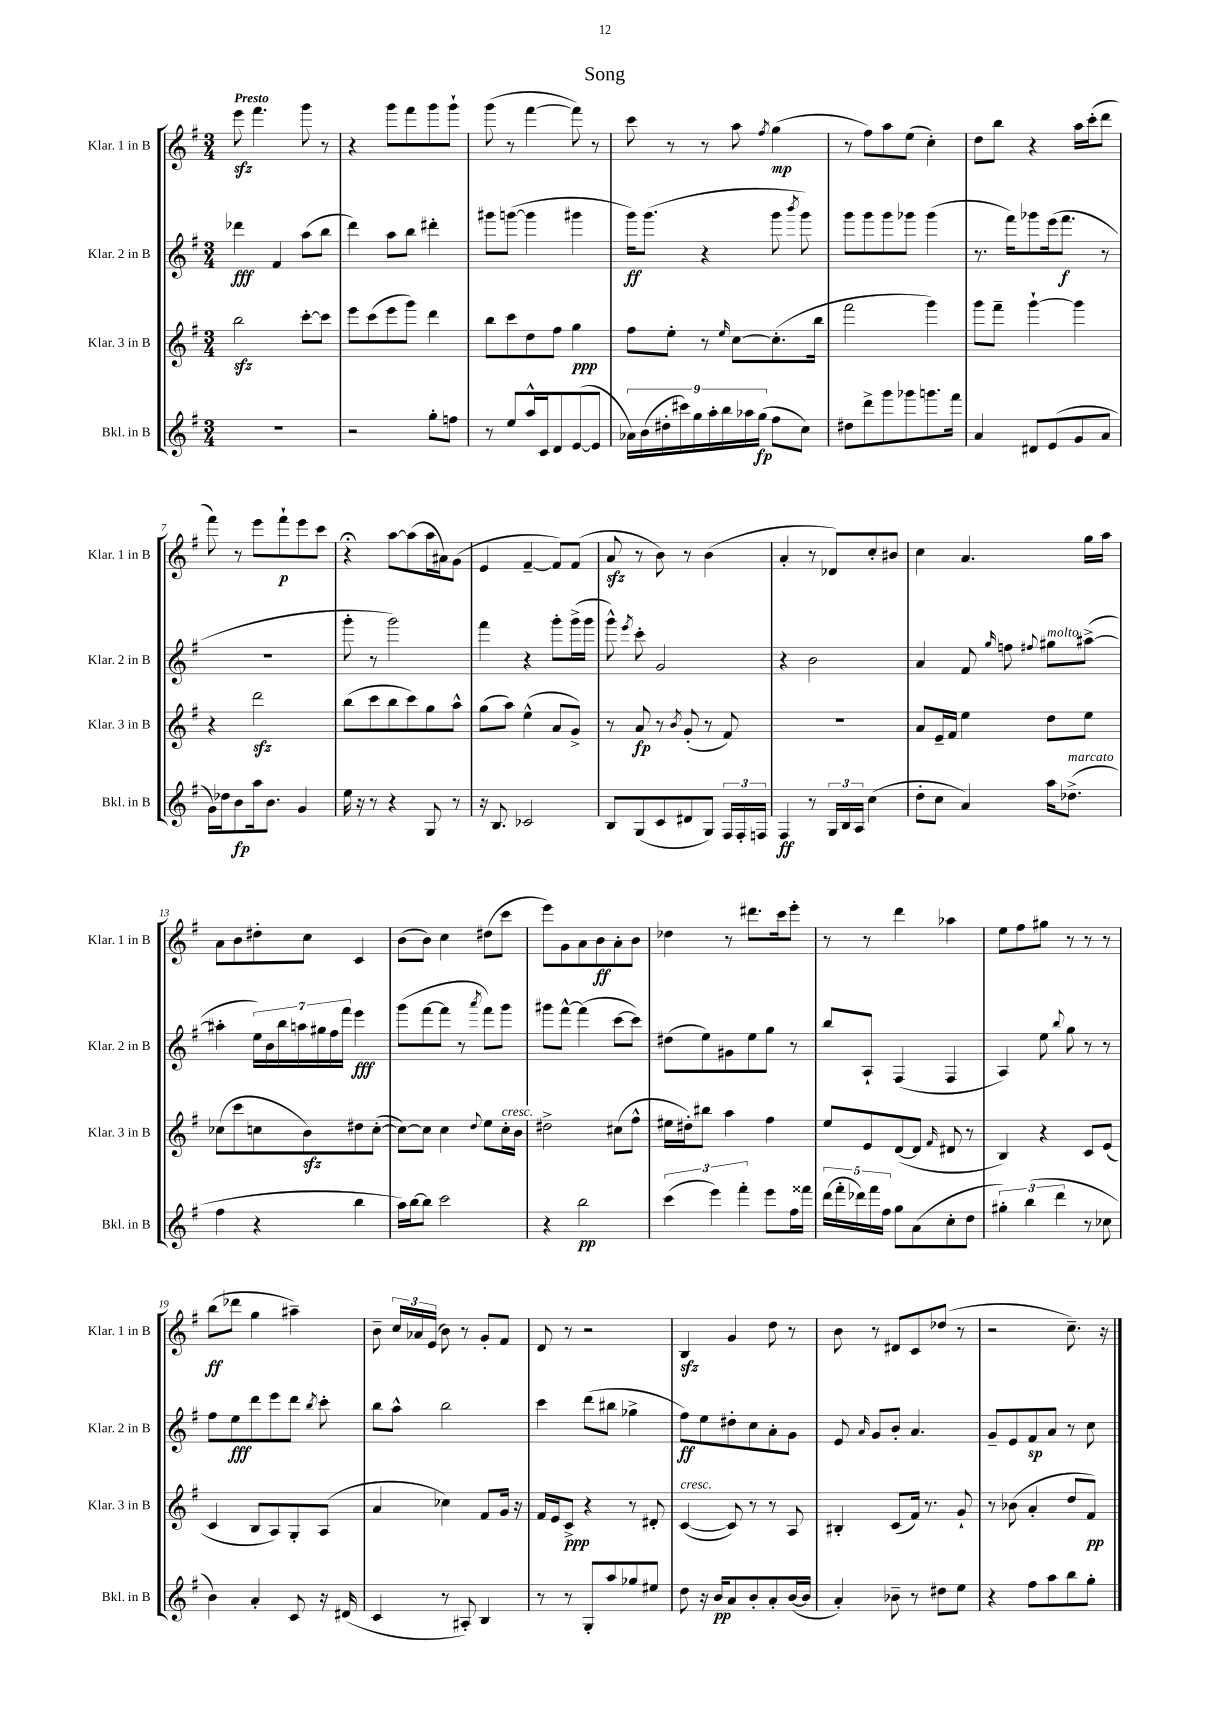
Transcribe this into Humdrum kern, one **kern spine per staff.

**kern	**kern	**kern	**kern
*staff4	*staff3	*staff2	*staff1
*clefG2	*clefG2	*clefG2	*clefG2
*k[f#]	*k[f#]	*k[f#]	*k[f#]
*M3/4	*M3/4	*M3/4	*M3/4
2.r	2bb	4ddd-	8eee
.	.	.	4.fff#
.	.	4f#	.
.	[8ccc'	(8aa	8ggg
.	8ccc]	8bb	8r
=	=	=	=
2r	8eee	4ddd)	4r
.	(8ccc	.	.
.	8eee	8aa	8ggg
.	8ggg)	8bb	8fff#
8gg'	4ddd	4ddd#'	8ggg
8ff	.	.	8ggg`
=	=	=	=
8r	8bb	8ggg#	(8ggg
8ee	8ccc	([8ggg	8r
16aa^^	8dd	4ggg]	[4fff#
16c	.	.	.
8d	8ff#	.	.
([8e	4gg	4ggg#	8fff#])
8e]	.	.	8r
=	=	=	=
18a-)	8ff#	16ggg)	8ccc
(18b	.	.	.
.	.	(8.ggg	.
18dd#'	.	.	.
.	8ee'	.	8r
18ccc#)	.	.	.
18gg	.	.	.
.	8r	4r	8r
18aa'	.	.	.
18bb	.	.	.
.	16qqee	.	.
.	[8cc	.	8aa
18aa-	.	.	.
(18gg	.	.	.
.	.	.	8qff#
8ff#	(8.cc']	8ggg	(4gg
.	.	8qbbb	.
8cc)	.	8ggg)	.
.	16bb	.	.
=	=	=	=
8dd#	2fff#	8ggg	8r
8ddd^	.	8ggg	8ff#)
8ggg	.	8ggg	8aa
8ggg-	.	8ggg-	(8ee
8.ggg	4ggg)	(4ggg-	4cc')
16fff#	.	.	.
=	=	=	=
4a	8ggg	8.r	8dd
.	8fff#~	.	8bb
.	.	16fff#)	.
8d#	[4ggg`	8ggg-	4r
(8e	.	(16eee	.
.	.	8.fff#	.
8g	4ggg]	.	16aa
.	.	.	(16ccc'
8a	.	8r	8ddd
=	=	=	=
16g)	4r	2.r	8fff#)
16dd-	.	.	.
8b	.	.	8r
16aa	2ddd	.	8eee
8.b	.	.	.
.	.	.	8fff#`
4g	.	.	8eee
.	.	.	8ccc
=	=	=	=
16ee	(8bb	8ggg'	4r;
16r	.	.	.
8r	8ccc	8r	.
4r	8bb	2ggg)	[8aa
.	8ccc)	.	(8aa]
8G	8gg	.	16aa
.	.	.	16a#)
8r	8aa^^	.	(8g
=	=	=	=
16r	(8gg	4fff#	4e
8.B	.	.	.
.	8aa)	.	.
2c-	(4ee^^	4r	[4f#~
.	8a	8ggg'	8f#])
.	8g^)	(16ggg^	(8f#
.	.	16ggg	.
=	=	=	=
8B	8r	8ggg^^)	8a
.	.	8qeee	.
(8G	8a	8ccc'	8r
8c	8r	2g	8b)
.	8qb	.	.
8d#	(8g'	.	8r
8G)	8r	.	(4b
24F#	8f#)	.	.
24F#'	.	.	.
24F	.	.	.
=	=	=	=
4F#	2.r	4r	4a'
8r	.	2b	8r
24G	.	.	8d-)
24B	.	.	.
24A	.	.	.
(4cc	.	.	8cc'
.	.	.	8b#
=	=	=	=
8dd'	8a	4a	4cc
8cc	16e~	.	.
.	16f#	.	.
4a)	4ee	8f#	4.a
.	.	16qqgg	.
.	.	8ff	.
.	.	8qqff#	.
16aa	8dd	8gg#	.
(8.dd-^	.	.	.
.	8ee	([8aa#^	16gg
.	.	.	16aa
=	=	=	=
4ff#	(8cc-	4aa#']	8a
.	8ccc	.	8b
4r	8cc	28ee)	8dd#'
.	.	28b	.
.	.	28bb	.
.	.	28aa	.
.	8b)	.	8cc
.	.	28gg#	.
.	.	28ff#	.
.	.	28fff#	.
4bb	8dd#	4eee	4c
.	([8cc'	.	.
=	=	=	=
16aa)	8cc_)	(8ggg	(8b
[16bb	.	.	.
8bb]	8cc]	[8fff#	8b)
2ccc	4cc	8fff#]	4cc
.	.	8r	.
.	8qqdd	8qaaa	.
.	8ee	8fff#)	(8dd#
.	16cc'	8ggg	8ccc
.	16b	.	.
=	=	=	=
4r	2dd#^	8ggg#	8eee)
.	.	[8fff#^^	8g
2bb	.	(4fff#]	8a
.	.	.	8b
.	(8cc#	[8ccc	8a'
.	8ff#^^	8ccc])	8b
=	=	=	=
(6ccc	16ee#	(8dd#	4dd-
.	16dd#')	.	.
.	8bb#	8ee)	.
6eee)	.	.	.
.	4aa	8g#	8r
6fff#'	.	.	.
.	.	8ee	8.ddd#
8eee	4ff#	8gg	.
.	.	.	16ccc
16ff#	.	8r	8eee'
16fff##	.	.	.
=	=	=	=
(20ddd	8ee	8bb	8r
20fff#'	.	.	.
20ddd-)	.	.	.
.	8e	8A`	8r
20fff#	.	.	.
20ff#	.	.	.
8gg	([8d	(4F#	4ddd
(8a	8d]	.	.
.	16qqf#	.	.
8cc'	8d#	4F#	4aa-
8dd	8r	.	.
=	=	=	=
6gg#')	4B)	4A)	8ee
.	.	.	8ff#
(6bb	.	.	.
.	4r	8ee	8gg#
6ddd	.	.	.
.	.	8qqbb	.
.	.	8gg	8r
8r	8c	8r	8r
8cc-	(8e	8r	8r
=	=	=	=
4b)	4c	8ff#	(8bb
.	.	8ee	8ddd-
4a'	8B	8ddd	4gg
.	8A)	8eee	.
8c	8G'	8ddd	4aa#~)
.	.	8qbb	.
16r	(8A	8ccc'	.
(16d#	.	.	.
=	=	=	=
4c	4a	8bb	8b~
.	.	8aa^^	24cc
.	.	.	24a-
.	.	.	(24e
8r	4cc-)	2bb	8b)
8A#')	.	.	8r
4B	8f#	.	8g'
.	16g	.	8f#
.	16r	.	.
=	=	=	=
8r	16f#	4ccc	8d
.	16e	.	.
8r	8c^	.	8r
8G'	4r	(8ddd	2r
8aa	.	8bb#	.
8gg-	8r	4gg-^	.
8ee#	8d#'	.	.
=	=	=	=
8dd	([4c	8ff#)	4B
16r	.	8ee	.
16b	.	.	.
8a	8c])	8dd#'	4g
8b'	8r	8cc	.
8a'	8r	8a'	8dd
([16b	8A	8g	8r
16b]	.	.	.
=	=	=	=
4a')	4B#'	8e	8b
.	.	16qqa	.
.	.	8g	8r
8b-~	(8c	8b'	8d#
8r	16f#)	4.a	8c
.	8.r	.	.
8dd#	.	.	(8dd-
8ee	8g`	.	8r
=	=	=	=
4r	8r	8g~	2r
.	(8b-	8e	.
8ff#	4a'	8f#	.
8aa	.	8a	.
8bb	8dd	8r	8.cc~)
8gg'	8f#)	8cc	.
.	.	.	16r
==	==	==	==
*-	*-	*-	*-
